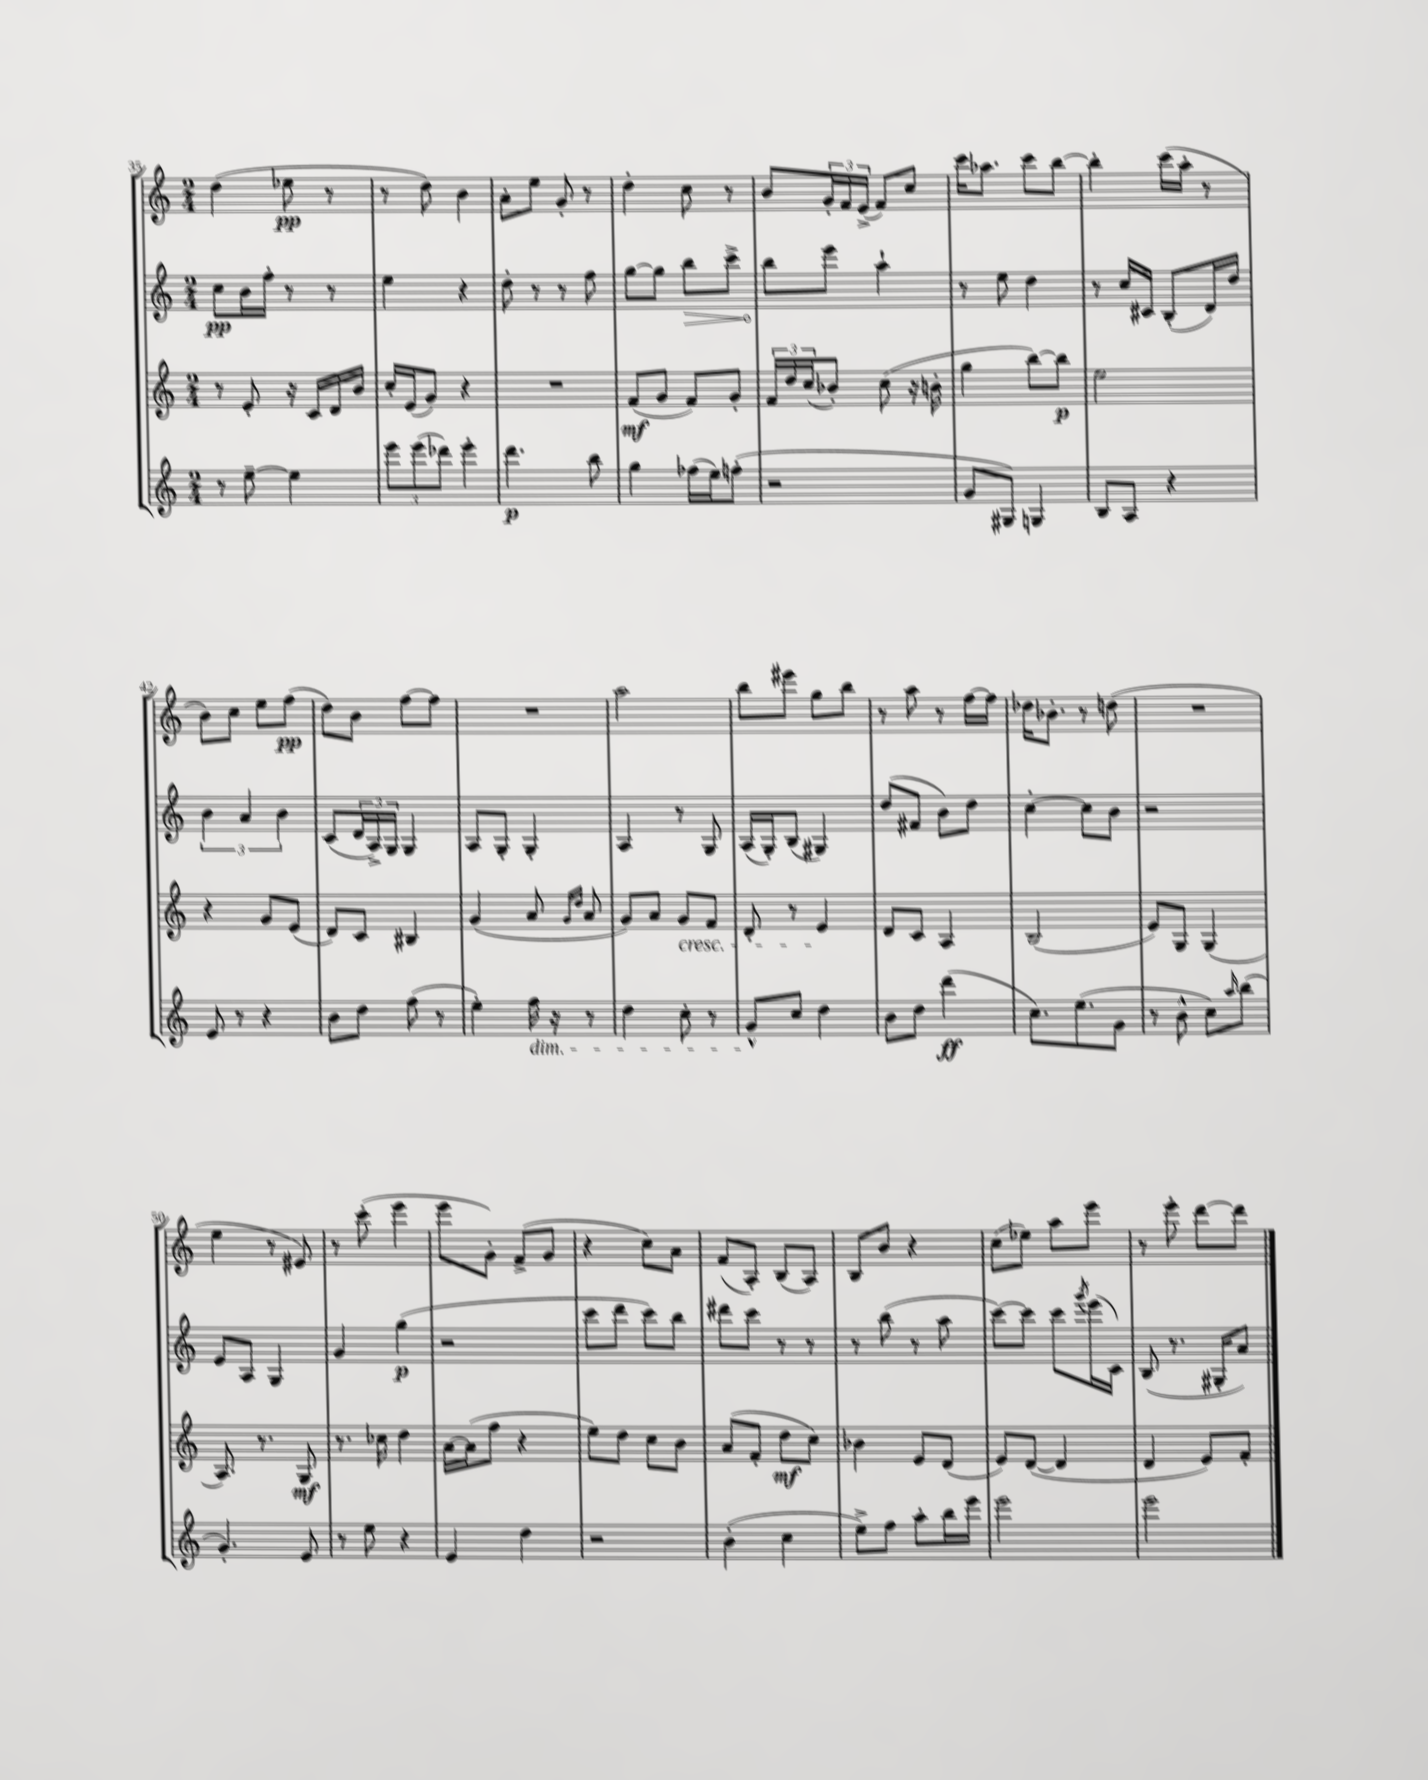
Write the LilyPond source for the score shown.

<<
\new StaffGroup <<
\new Staff = "s0" {
    \clef treble \key c \major \numericTimeSignature \time 2/4
    d''4( ees''8\pp r8 |
    r8 d''8) b'4 |
    a'8-. e''8 g'8-. r8 |
    d''4-. c''8 r8 |
    b'8 \tuplet 3/2 { g'16-. f'16 e'16->( } f'8) c''8 |
    c'''16 aes''8. c'''8 b''8~ |
    b''4-. c'''16( a''16-. r8 |
    b'8) c''8 e''8 f''8\pp( |
    d''8) b'8 f''8~ f''8 |
    R2 |
    a''2 |
    b''8 eis'''8 g''8 b''8 |
    r8 a''8 r8 f''16~ f''16 |
    des''16 bes'8.-. r8 d''8( |
    R2 |
    e''4 r8 eis'8) |
    r8 c'''8-.( e'''4 |
    e'''8 g'8-.) f'8->( g'8 |
    r4 c''8) a'8 |
    f'8( a8-.) b8( a8) |
    b8 b'8 r4 |
    c''8( ees''8) a''8 e'''8 |
    r8 e'''8-. d'''8~ d'''8 \bar "|." |
}
\new Staff = "s1" {
    \clef treble \key c \major \numericTimeSignature \time 2/4
    c''8\pp b'16 f''16-. r8 r8 |
    e''4 r4 |
    d''8-. r8 r8 f''8 |
    g''8~ g''8 \once \override Hairpin.circled-tip = ##t b''8\> c'''8-> |
    b''8\! e'''8 a''4-! |
    r8 e''8 d''4 |
    r8 c''16 cis'16 b8-.( d'16) d''16 |
    \tuplet 3/2 { b'4 a'4 b'4 } |
    c'8( \tuplet 3/2 { d'16 a16->) g16 } g4 |
    a8 g8-. g4-. |
    a4 r8 g8 |
    a16( g16-.) b8( gis4) |
    d''8( fis'8 b'8) d''8 |
    c''4~-. c''8 b'8 |
    r2 |
    e'8 a8 g4 |
    g'4 g''4\p( |
    r2 |
    c'''8 d'''8 c'''8) b''8 |
    dis'''8 c'''8 r8 r8 |
    r8 b''8( r8 a''8 |
    c'''8~) c'''8 c'''8 \acciaccatura { g'''8 } e'''16( c'16) |
    b8( r8. gis16-. a'8) \bar "|." |
}
\new Staff = "s2" {
    \clef treble \key c \major \numericTimeSignature \time 2/4
    r8 e'8-. r16 c'16 d'16 b'16 |
    c''16-. e'16( g'8) r4 |
    R2 |
    f'8\mf( g'8 f'8) g'8-. |
    \tuplet 3/2 { f'16 d''16 c''16( } bes'8-.) c''8( r16 b'16-. |
    g''4 b''8~) b''8\p |
    e''2 |
    r4 g'8 e'8( |
    d'8) c'8 bis4 |
    g'4( a'8 \grace { g'16 d''16 } a'8 |
    g'8) a'8 g'8\cresc f'8 |
    d'8-. r8 e'4\! |
    d'8 c'8 a4 |
    b2( |
    e'8) g8 g4( |
    a8.) r8. g8\mf |
    r8. ces''16 d''4 |
    a'16~ a'16( f''8 r4 |
    e''8) d''8 c''8 b'8 |
    a'8( f'8-. d''8\mf c''8) |
    bes'4 e'8 d'8( |
    e'8) d'8~( d'4 |
    d'4 e'8) f'8-. \bar "|." |
}
\new Staff = "s3" {
    \clef treble \key c \major \numericTimeSignature \time 2/4
    r8 e''8~-- e''4 |
    \tuplet 3/2 { e'''8 e'''8( des'''8) } e'''4-. |
    d'''4.\p b''8 |
    g''4 fes''16( e''16) f''8-.( |
    r2 |
    g'8 gis8) g4 |
    b8 a8 r4 |
    e'8 r8 r4 |
    b'8 d''8 f''8( r8 |
    e''4-.) f''16\dim r16 r8 |
    d''4 c''8-. r8 |
    g'8-^\! c''8 d''4 |
    b'8 d''8 d'''4\ff( |
    c''8.) e''8.( g'8 |
    r8 b'8-^ c''8) \grace { a''16 } b''8( |
    g'4.-.) e'8 |
    r8 e''8 r4 |
    e'4 d''4 |
    r2 |
    b'4-.( c''4 |
    e''8->) f''8 a''8-. b''16 e'''16 |
    e'''2 |
    e'''2 \bar "|." |
}
>>
>>
\layout { \context { \Score currentBarNumber = #35 } }
